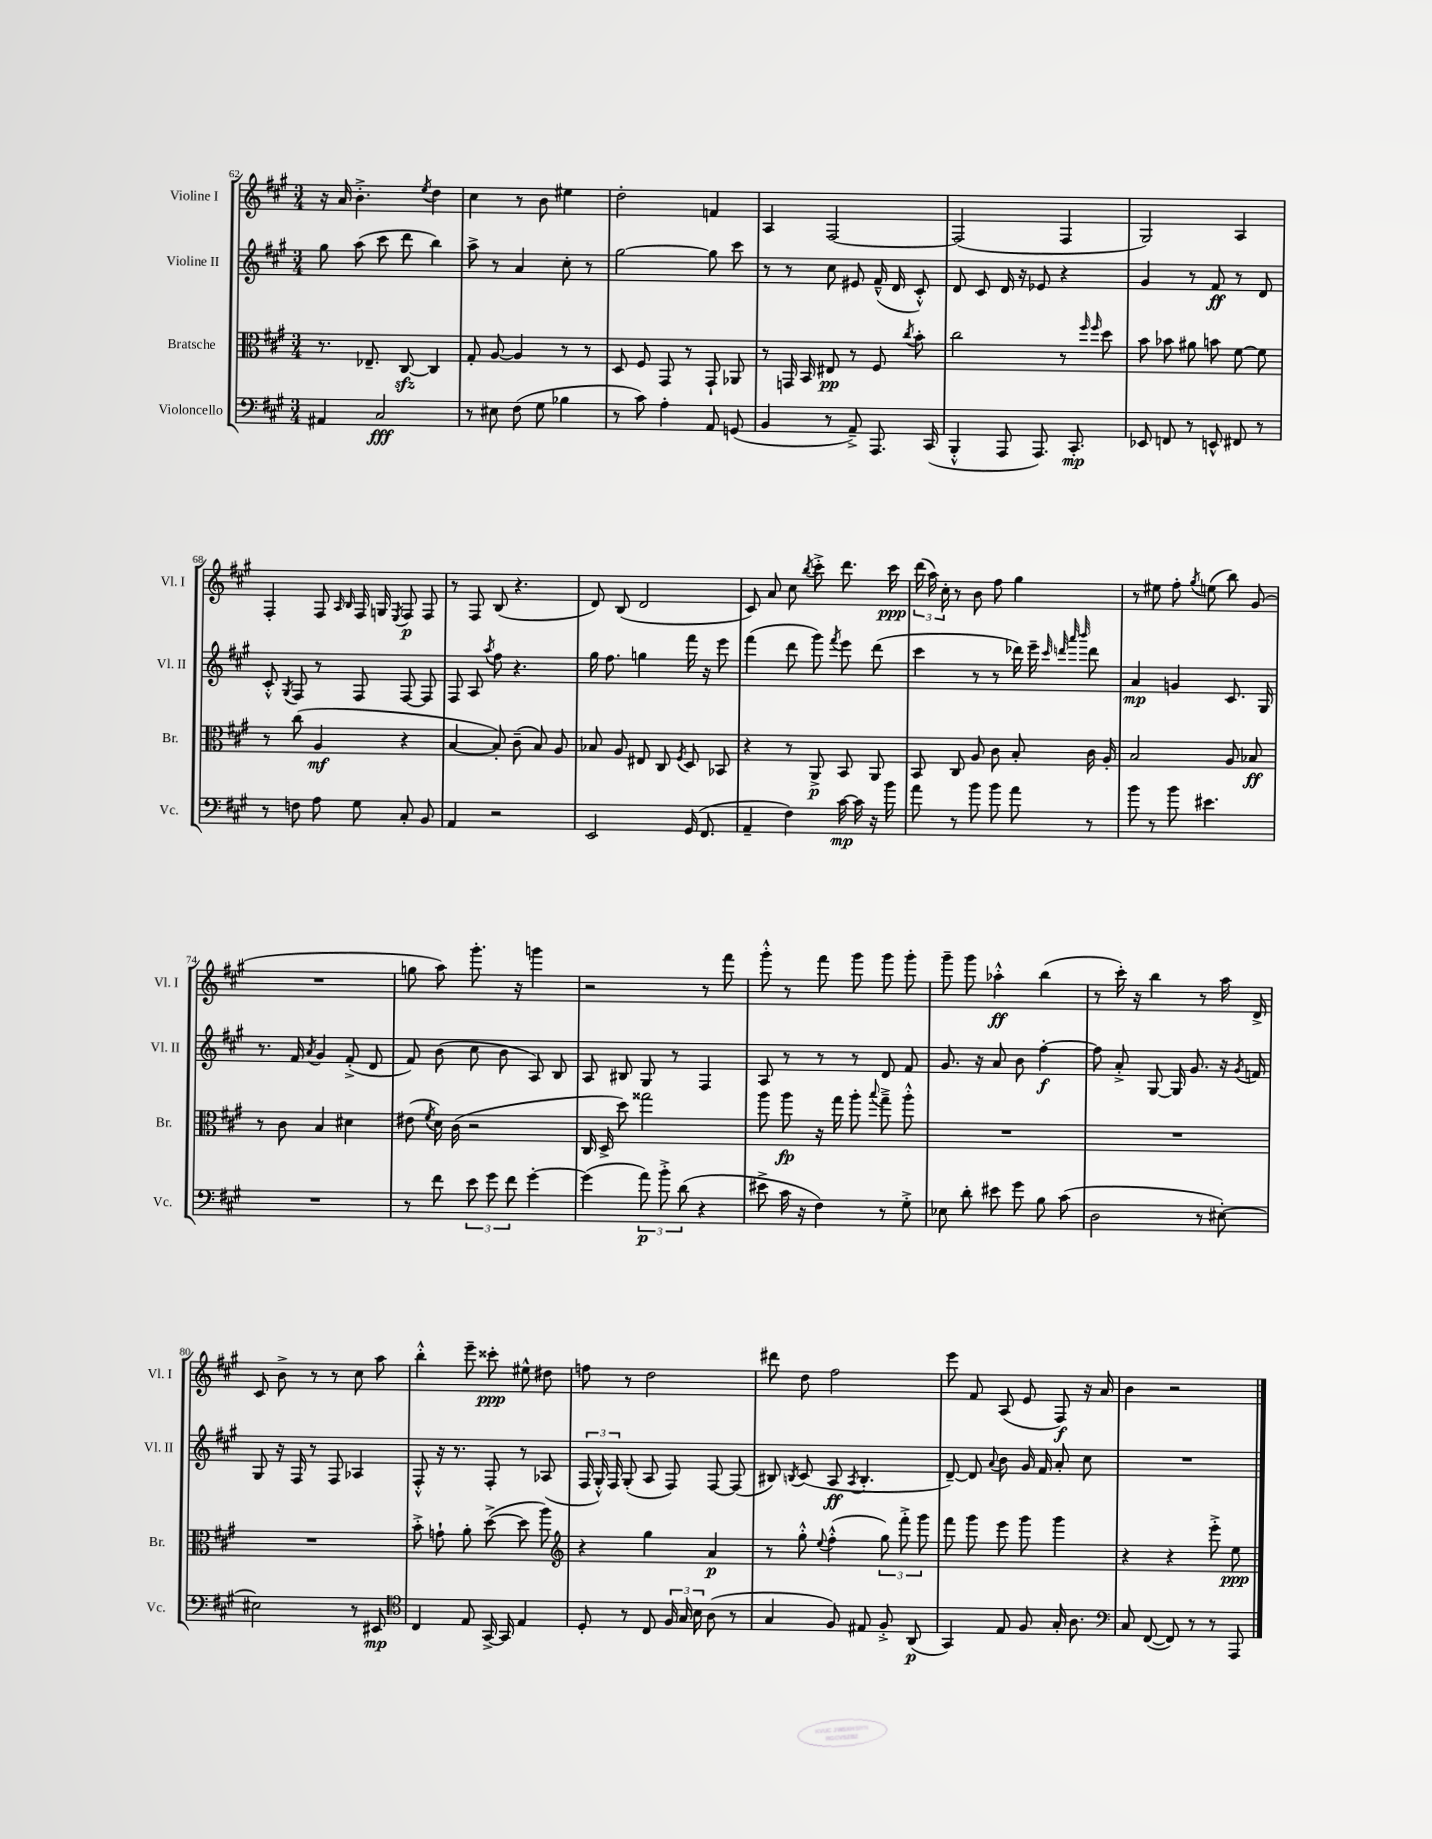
<<
\new StaffGroup <<
\new Staff = "s0" \with { instrumentName = "Violine I" shortInstrumentName = "Vl. I" } {
    \clef treble \key a \major \numericTimeSignature \time 3/4
    \autoBeamOff r16 a'16 b'4.-.-> \acciaccatura { e''8 } d''4 |
    cis''4 r8 b'8 eis''4 |
    d''2-. f'4 |
    a4 fis2~ |
    fis2( fis4 |
    gis2) a4 |
    fis4-. fis8 \grace { a16 b16 } fis16 g16 \acciaccatura { e8 } fis8\p fis8 |
    r8 fis8 b8( r4. |
    d'8) b8( d'2 |
    cis'8) a'8 cis''8 \acciaccatura { b''8 } cis'''8-.-> d'''8. cis'''16\ppp |
    \tuplet 3/2 { d'''16( a''16) cis''16-. } r8 b'8 fis''8 gis''4 |
    r8 eis''8 fis''8-. \acciaccatura { gis''8 } e''8( b''8) gis'8( |
    R2. |
    g''8 a''8) gis'''8.-. r16 g'''4 |
    r2 r8 fis'''8 |
    gis'''8-.-^ r8 fis'''8 gis'''8 gis'''8 gis'''8-. |
    gis'''8-- gis'''8 aes''4-.-^\ff b''4( |
    r8 cis'''16-.) r16 b''4 r8 a''16 d'16-> |
    cis'8 b'8-> r8 r8 cis''8 a''8 |
    b''4-.-^ e'''8-- cisis'''8-.\ppp eis''8-^ dis''8 |
    f''8 r8 d''2 |
    dis'''8 d''8 fis''2 |
    e'''8 fis'8 a8( e'8 fis8\f) r16 a'16 |
    b'4 r2 \bar "|." |
}
\new Staff = "s1" \with { instrumentName = "Violine II" shortInstrumentName = "Vl. II" } {
    \clef treble \key a \major \numericTimeSignature \time 3/4
    \autoBeamOff gis''8 a''8( cis'''8 d'''8 b''4) |
    a''8-> r8 a'4 cis''8-. r8 |
    gis''2~ gis''8 cis'''8 |
    r8 r8 cis''8 eis'8 fis'16---^( d'16 cis'8-.-^) |
    d'8 cis'8 d'16 r16 ees'8 r4 |
    gis'4 r8 fis'8\ff r8 d'8 |
    cis'8-.-^ \acciaccatura { gis8 } fis8 r8 fis8 fis8~ fis8 |
    fis8 a8 \acciaccatura { a''8 } fis''8 r4. |
    gis''16 fis''8. g''4 fis'''16 r16 e'''8 |
    fis'''4( d'''8 gis'''8) \acciaccatura { fis'''8 } e'''8 d'''8( |
    cis'''4 r8 r8 des'''16) e'''16-- \grace { cis'''32 d'''32 a'''32 b'''32 } d'''8 |
    a'4\mp g'4 cis'8. gis16 |
    r8. fis'16 \acciaccatura { a'8 } gis'4 fis'8-.->( d'8 |
    fis'8) b'8( cis''8 b'8 a8) b8 |
    a8 bis8 gis8 r8 fis4 |
    a8 r8 r8 r8 d'8 fis'8 |
    gis'8. r16 a'8 b'8 fis''4~-.\f |
    fis''8 a'8-.-> gis8~ gis16 gis'8. r16 \acciaccatura { gis'8 } f'16 |
    gis8 r16 fis16 r8 fis8 aes4 |
    fis8-.-^ r16 r8. fis8-. r8 aes8( |
    \tuplet 3/2 { fis16 gis16-.-^) fis16 } gis8-.( a8 fis8) fis8~ fis8( |
    bis8) \acciaccatura { b8 } cis'8( a8\ff \acciaccatura { a8 } b4.-. |
    d'8~--) d'8 \appoggiatura { a'8 } b'8 gis'16 fis'16 a'8-. cis''8 |
    R2. \bar "|." |
}
\new Staff = "s2" \with { instrumentName = "Bratsche" shortInstrumentName = "Br." } {
    \clef alto \key a \major \numericTimeSignature \time 3/4
    \autoBeamOff r8. ees8.-- cis8~\sfz cis4 |
    gis8-. a8~ a4 r8 r8 |
    d8 fis8 gis,8 r8 gis,8-! aes,8 |
    r8 g,16 b,16 eis8\pp r8 fis8 \acciaccatura { cis''8 } b'8-. |
    cis''2 r8 \grace { fis''16 fis''16 } d''8 |
    b'8 bes'8 ais'8 b'8 fis'8~ fis'8 |
    r8 cis''8( a4\mf r4 |
    b4~ b8-.) cis'8--( b8) a8 |
    bes8 a8 eis8 cis8 \acciaccatura { fis8 } d8 bes,8 |
    r4 r8 a,8->\p b,8 a,8 |
    b,8 cis8 a8 cis'8 b8-. cis'16 a16-. |
    b2 a8 bes8\ff |
    r8 cis'8 b4 dis'4 |
    eis'8( \acciaccatura { fis'8 } d'16) cis'16( r2 |
    cis16 d16-> d''8) gisis''2 |
    a''8 a''8\fp r16 gis''16 a''8-. \appoggiatura { b''8 } gis''8---> a''8-.-^ |
    R2. |
    R2. |
    R2. |
    b'8-.-> g'8-! a'8-. d''8~->( d''8 a''8) |
    \clef treble r4 gis''4 a'4\p |
    r8 gis''8-.-^ \appoggiatura { e''8 } fis''4-.-^( \tuplet 3/2 { gis''8) fis'''8-.-> gis'''8 } |
    fis'''8 gis'''8 e'''8 gis'''8 gis'''4 |
    r4 r4 e'''8-.-> e''8\ppp \bar "|." |
}
\new Staff = "s3" \with { instrumentName = "Violoncello" shortInstrumentName = "Vc." } {
    \clef bass \key a \major \numericTimeSignature \time 3/4
    \autoBeamOff ais,4 cis2\fff |
    r8 eis8 fis8( gis8 bes4 |
    r8 cis'8) a4-. a,8 g,8( |
    b,4 r8 a,8--->) a,,8. cis,16( |
    b,,4-.-^ a,,8 a,,8.) cis,8.-.\mp |
    ees,8 f,8 r8 e,8-^ fis,8 r8 |
    r8 f8 a8 gis8 cis8-. b,8 |
    a,4 r2 |
    e,2 gis,16( fis,8. |
    a,4-- fis4) cis'16~\mp cis'16 r16 b'16 |
    a'8 r8 b'8 b'8 a'8 r8 |
    b'8 r8 b'8 eis'4. |
    R2. |
    r8 fis'8 \tuplet 3/2 { e'8 gis'8 fis'8 } gis'4~-. |
    gis'4( \tuplet 3/2 { a'8\p) b'8-.-> d'8( } r4 |
    eis'8-> cis'16 r16 fis4) r8 gis8-.-> |
    ees8 d'8-. eis'8 gis'8 b8 cis'8( |
    d2 r8 eis8~-.) |
    eis2 r8 eis,8\mp |
    \clef tenor cis4 e8 gis,16~-> gis,16 e4 |
    d8-. r8 cis8 \tuplet 3/2 { fis16 gis16 b16 } a8( r8 |
    gis4 fis8) eis8 fis8-.-> a,8\p( |
    gis,4) e8 fis8 gis16-. a8. |
    \clef bass cis8 fis,8~( fis,8) r8 r8 a,,8 \bar "|." |
}
>>
>>
\layout { \context { \Score currentBarNumber = #62 } }
